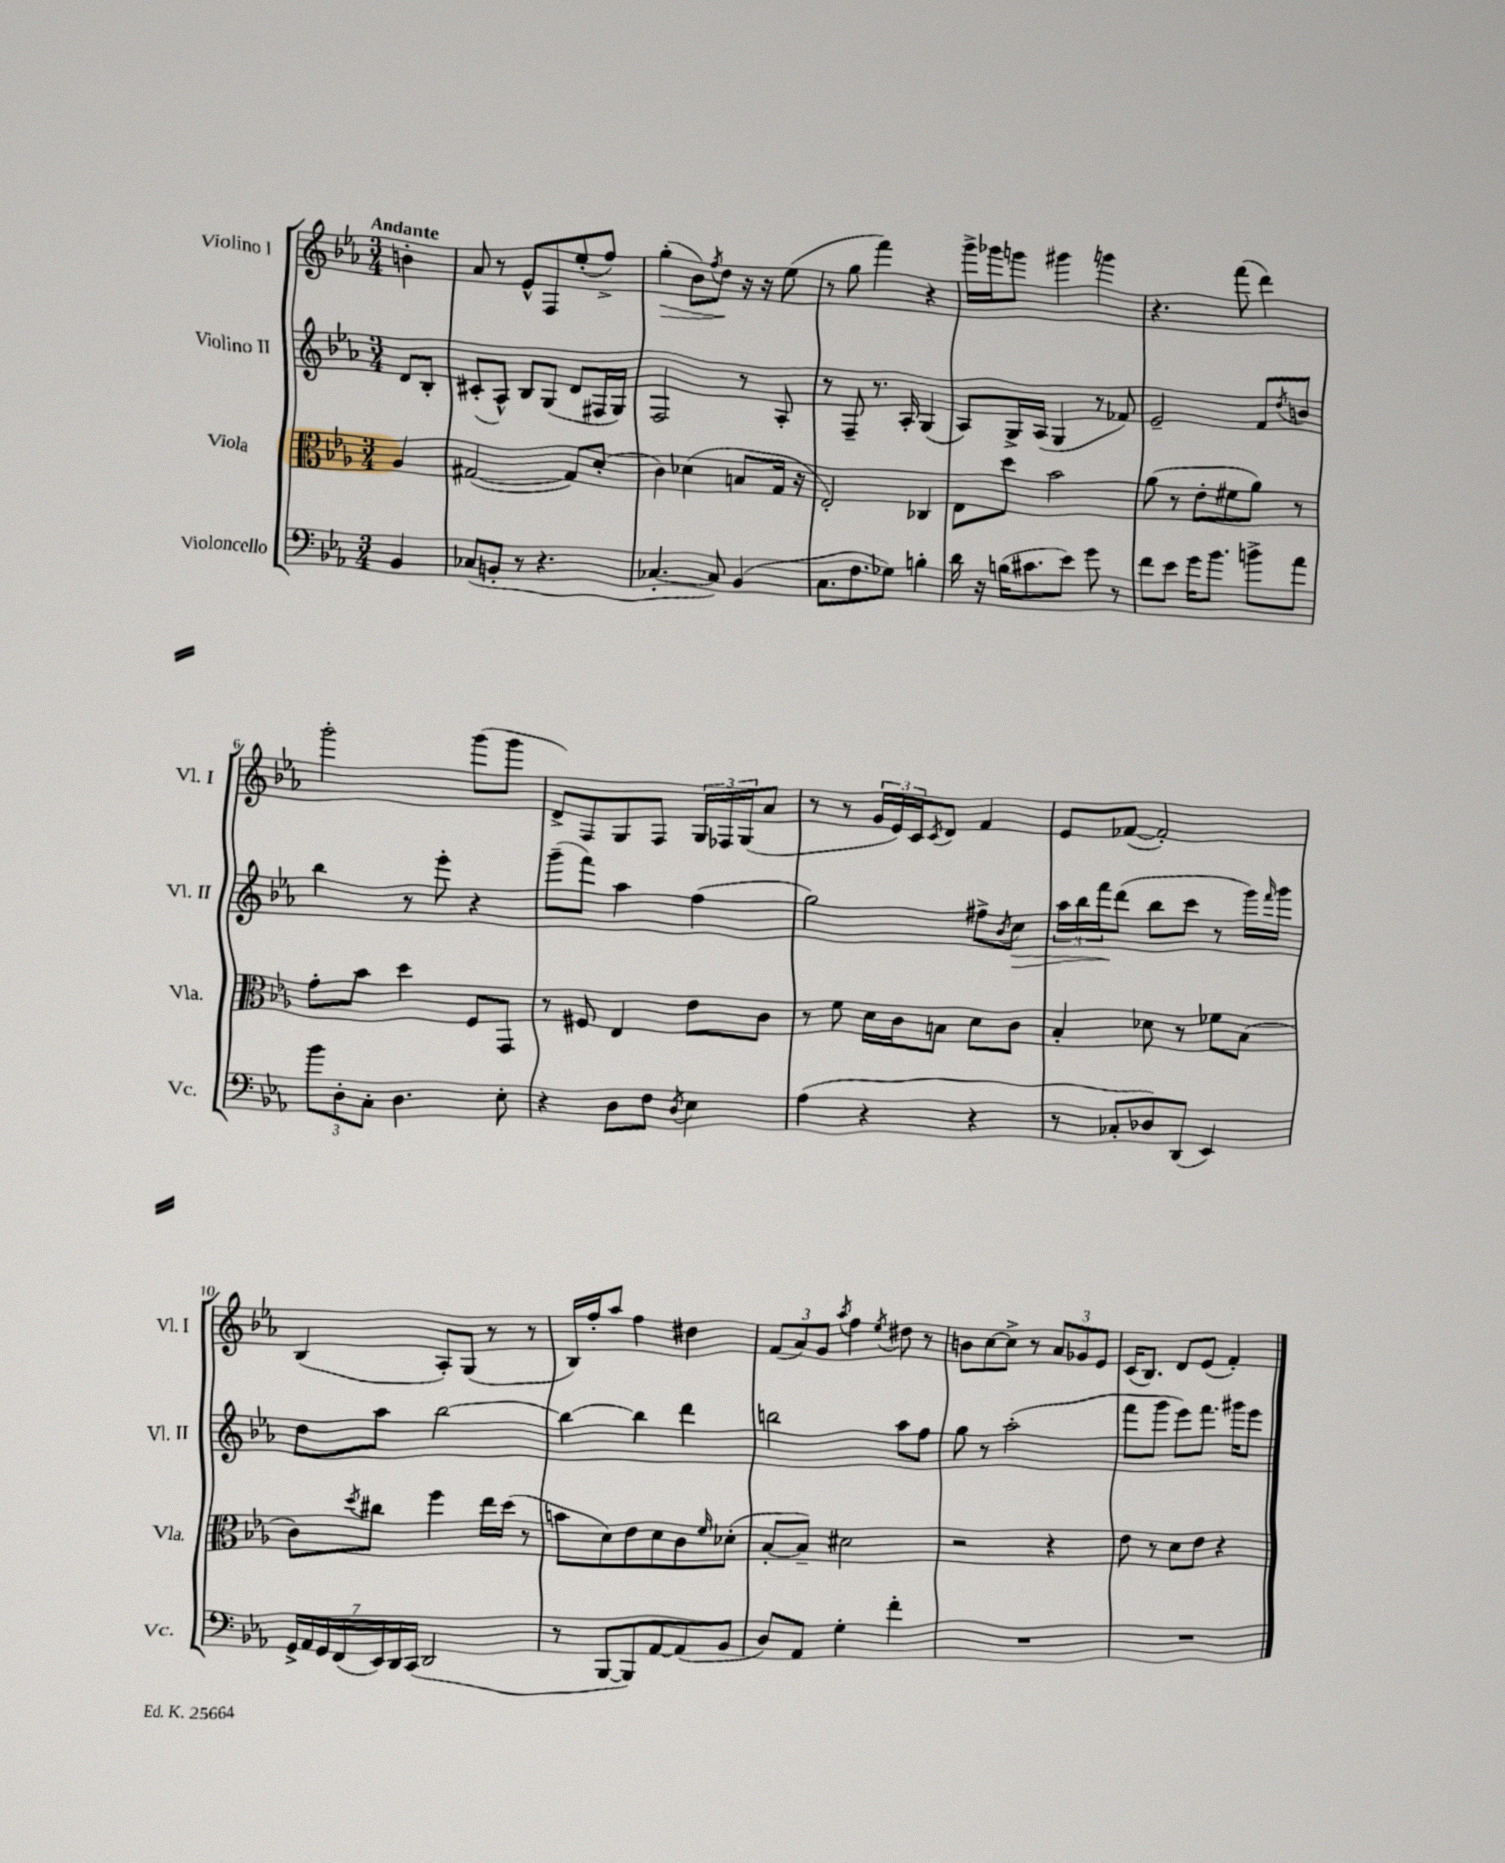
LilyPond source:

<<
\new StaffGroup <<
\new Staff = "s0" \with { instrumentName = "Violino I" shortInstrumentName = "Vl. I" } {
    \clef treble \key ees \major \numericTimeSignature \time 3/4 \partial 4 \tempo "Andante"
    b'4-. |
    aes'8 r8 ees'8-^ f8 ees''8-.( f''8->) |
    g''4-.\>( bes'8) \acciaccatura { f''8 } d''8\! r16 r16 ees''8( |
    r8 g''8 f'''4) r4 |
    g'''16-> ges'''16 g'''8 gis'''4 g'''4 |
    r4. f'''8( d'''4) |
    g'''2-. g'''8( g'''8 |
    d'8->) f8 g8 f8 \tuplet 3/2 { g16 fes16 g16( } aes'8 |
    r8 r8 \tuplet 3/2 { g'16 ees'16) c'16 } \acciaccatura { c'8 } d'8 f'4 |
    ees'8 fes'8~( fes'2-.) |
    bes4( aes8-.) g8( r8 r8 |
    bes16) f''16-. aes''8 f''4 dis''4 |
    \tuplet 3/2 { f'8( aes'8) g'8 } \acciaccatura { aes''8 } f''4 \acciaccatura { ees''8 } dis''8 r8 |
    b'8 c''8~ c''8-> r8 \tuplet 3/2 { aes'8 ges'8 ees'8 } |
    c'16( bes8.) d'8 ees'8( f'4-.) \bar "|." |
}
\new Staff = "s1" \with { instrumentName = "Violino II" shortInstrumentName = "Vl. II" } {
    \clef treble \key ees \major \numericTimeSignature \time 3/4 \partial 4
    d'8 bes8-. |
    cis'8-.( aes8-^) bes8 g8( d'8 fis16 g16) |
    f2 r8 aes8-. |
    r8 f8-- r8. aes16-. g4( |
    aes8) g16-> aes16( g4 r8 fes'8) |
    ees'2-- f'8 \acciaccatura { d''8 } b'8 |
    bes''4 r8 ees'''8-. r4 |
    g'''8--( f'''8) aes''4 f''4( |
    g''2) fis''8-> \acciaccatura { bes'8 } c''8\> |
    \tuplet 3/2 { aes''16 bes''16 f'''16\! } d'''8( bes''8 c'''8 r8 g'''16) \grace { f'''16 } g'''16 |
    d''8 aes''8 bes''2~ |
    bes''4~ bes''4 d'''4 |
    b''2 aes''8 f''8 |
    g''8 r8 aes''2-.( |
    f'''8 g'''8 ees'''8) f'''8. gis'''16 ees'''8 \bar "|." |
}
\new Staff = "s2" \with { instrumentName = "Viola" shortInstrumentName = "Vla." } {
    \clef alto \key ees \major \numericTimeSignature \time 3/4 \partial 4
    aes4 |
    gis2~( gis8) d'8-.( |
    c'4) des'4( b8 g16 r16 |
    ees2-.) ces4 |
    ees8 d''8 bes'2 |
    aes'8( r8 ees'8-. fis'8 aes'8) r8 |
    g'8-. bes'8 d''4 f8 g,8 |
    r8 fis8 ees4 ees'8 c'8 |
    r8 f'8 d'16 c'16 b8 d'8 c'8 |
    bes4-. des'8 r8 fes'8 bes8( |
    c'8) \acciaccatura { d''8 } cis''8 f''4 ees''16 d''16( r8 |
    b'8 d'8) ees'8 d'8 c'8 \grace { f'16 } des'8-.( |
    bes8~-. bes8--) dis'2 |
    r2 r4 |
    ees'8 r8 d'8 ees'8 r4 \bar "|." |
}
\new Staff = "s3" \with { instrumentName = "Violoncello" shortInstrumentName = "Vc." } {
    \clef bass \key ees \major \numericTimeSignature \time 3/4 \partial 4
    bes,4 |
    ces8( b,8-. r8 r4. |
    ces4.~-. ces8) bes,4( |
    c8. f8. ges8) b4-. |
    d'16 r16 b16( cis'8. ees'8) g'8 r8 |
    f'8 ees'8 g'16 bes'8. b'8-> aes'8 |
    \tuplet 3/2 { bes'8 d8-. c8-. } d4. ees8-. |
    r4 d8 f8 \acciaccatura { d8 } ees4 |
    aes4( r4 r4 |
    r8 ces8-. des8) d,8( ees,4) |
    \tuplet 7/4 { g,16-> aes,16 g,16 f,16( ees,16) d,16 c,16( } d,2 |
    r8 bes,,8~ bes,,8) aes,8~ aes,8( bes,8 |
    d8) aes,8 g4-. f'4-. |
    R2. |
    R2. \bar "|." |
}
>>
>>
